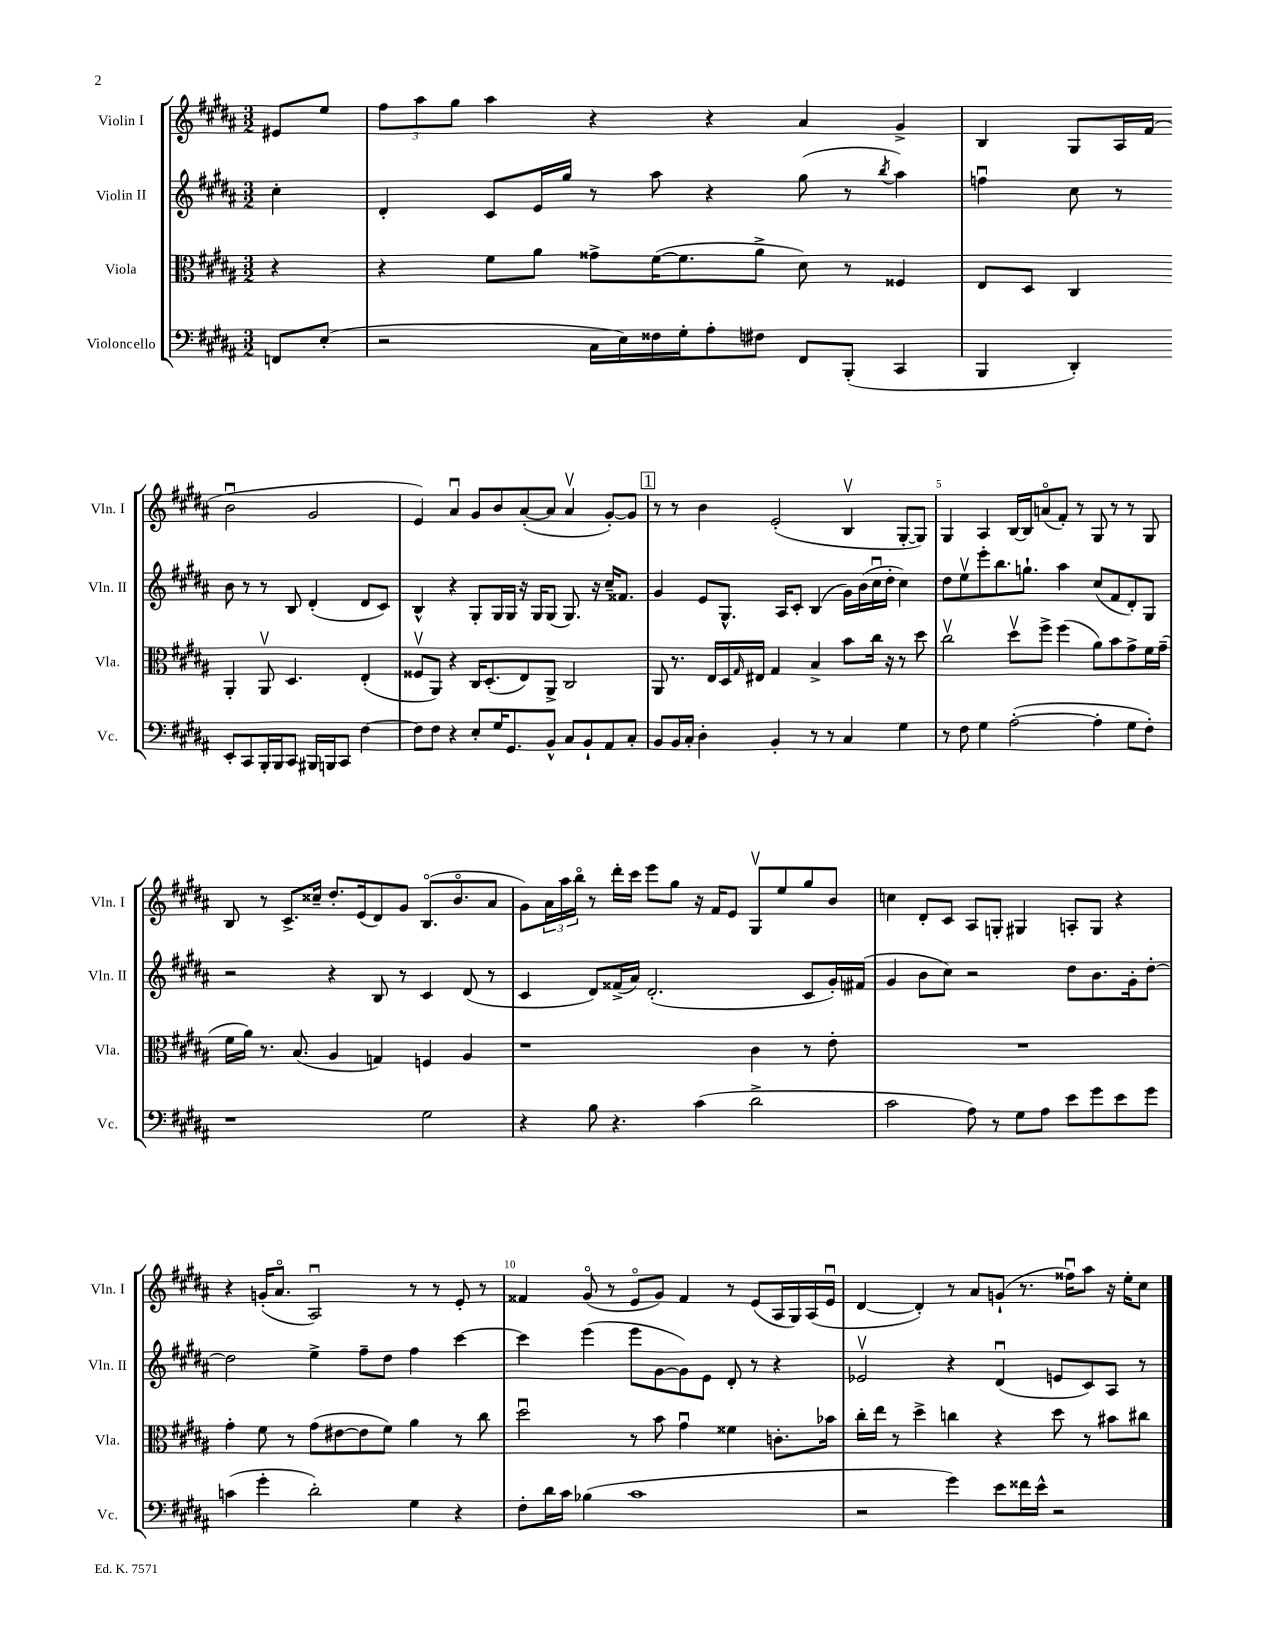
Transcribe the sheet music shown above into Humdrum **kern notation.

**kern	**kern	**kern	**kern
*part4	*part3	*part2	*part1
*staff4	*staff3	*staff2	*staff1
*I"Violoncello	*I"Viola	*I"Violin II	*I"Violin I
*I'Vc.	*I'Vla.	*I'Vln. II	*I'Vln. I
*clefF4	*clefC3	*clefG2	*clefG2
*k[f#c#g#d#a#]	*k[f#c#g#d#a#]	*k[f#c#g#d#a#]	*k[f#c#g#d#a#]
*M3/2	*M3/2	*M3/2	*M3/2
=	=	=	=
8FFn/L	4r	4cc#'\	8e#X/L
(8E'/J	.	.	8ee/J
=1	=1	=1	=1
2r	4r	4d#'/	12ff#\L
.	.	.	12aa#\
.	.	.	12gg#\J
.	8f#\L	8c#/L	4aa#\
.	8a#\J	16e/L	.
.	.	16gg#/JJ	.
16C#\LL	8g##X^\L	8r	4r
16E\)	.	.	.
16F##X\	([16f#\K	8aa#\	.
16G#'\J	8.f#\]	.	.
8A#'\	.	4r	4r
8F#X\J	8a#^\J	.	.
8FF#/L	8d#\)	(8gg#\	4a#/
(8BBB'/J	8r	8r	.
.	.	8qbb/	.
4CC#/	4F##X/	4aa#\)	4g#^/
=2	=2	=2	=2
4BBB/	8E/L	4ffnu\	4B/
.	8D#/J	.	.
4DD#'/)	4C#/	8cc#\	8G#/L
.	.	8r	16A#/L
.	.	.	(16f#/JJ
8EE'/L	4AA#'/	8b\	2bu\
8CC#/	.	8r	.
16BBB'/L	8AA#v/	8r	.
16BBB/J	.	.	.
8CC#/J	4.D#/	8B/	.
16BBB#X/LL	.	(4d#'/	2g#/
16BBBn/J	.	.	.
8CC#/J	.	.	.
[4F#\	(4E'/	8d#/L	.
.	.	8c#/J)	.
!!LO:LB:g=z
=3	=3	=3	=3
8F#\L]	8F##Xv/L	4B^^/	4e/)
8F#\J	8AA#/J)	.	.
4r	4r	4r	4a#u/
8E'/L	16C#/KL	8G#'/L	8g#/L
.	(8.D#'/	.	.
16G#/K	.	16G#/L	8b/
8.GG#/	.	16G#/JJ	.
.	8E/)	16r	([8a#'/
.	.	16G#/KL	.
8BB^^/J	8AA#^/J	(8G#/J	8a#/J]
8C#/L	2C#/	8.G#/)	4a#v/
8BB`/	.	.	.
.	.	16r	.
8AA#/	.	16cc#~/KL	[8g#'/L)
.	.	8.f##X/J	.
8C#'/J	.	.	8g#/J]
!!LO:REH:place=s1:t=1
=4	=4	=4	=4
8BB/L	8AA#/	4g#/	8r
16BB/L	8.r	.	8r
16C#'/JJ	.	.	.
4D#'\	.	8e/L	4b\
.	16E/LL	.	.
.	16D#/	8.G#^^/J	.
.	16qqG#/	.	.
.	16E#X/JJ	.	.
4BB'/	4G#/	.	(2e'/
.	.	16A#/KL	.
.	.	8c#'/J	.
8r	4B^/	(4B/	.
8r	.	.	.
4C#/	8b\L	16g#\LL)	4Bv/
.	.	(16b\	.
.	16cc#\Jk	16cc#u\	.
.	16r	16dd#'\JJ	.
4G#\	8r	4cc#\)	[8G#'/L
.	8dd#\	.	8G#/J])
=5	=5	=5	=5
8r	2cc#v\	8dd#\L	4G#/
8F#\	.	8eev\	.
4G#\	.	8eee'\	4A#/
.	.	8.bb\	.
([2A#'\	8dd#v\L	.	[16B/LL
.	.	8.ggn`\J	16B/J]
.	8ff#^\J	.	(8an/
.	(4ff#\	4aa#\	8f#'/J)
.	.	.	8r
4A#'\]	8a#\L)	(8cc#/L	8G#/
.	8b\	8f#/	8r
8G#\L	8g#^\	8d#'/)	8r
8F#'\J)	16f#\L	8G#/J	8G#/
.	(16g#~\JJ	.	.
!!LO:LB:g=z
=6	=6	=6	=6
1r	16f#\LL	2r	8B/
.	16a#\JJ)	.	.
.	8.r	.	8r
.	.	.	8.c#^/L
.	(8.B/	.	.
.	.	.	16cc##X~/Jk
.	4A#/	4r	8.dd#'/L
.	.	.	(16e/k
.	4Gn/)	8B/	8d#/)
.	.	8r	8g#/J
2G#\	4Fn/	4c#/	(8.B/L
.	.	.	8.b/
.	4A#/	(8d#/	.
.	.	8r	8a#/J
=7	=7	=7	=7
4r	1r	4c#/	8g#\L)
.	.	.	24a#\L
.	.	.	24aa#\
.	.	.	24bb\JJ
8B\	.	8d#/L)	8r
4.r	.	(16f##X^/L	16ddd#'\LL
.	.	16a#/JJ)	16ccc#\JJ
.	.	(2.d#'/	8eee\L
.	.	.	8gg#\J
(4c#\	.	.	16r
.	.	.	16f#/KL
.	.	.	8e/J
2d#^\	4c#\	.	8G#v/L
.	.	.	8ee/
.	8r	8c#/L	8gg#/
.	8e'\	16g#'/L)	8b/J
.	.	(16f#X/JJ	.
=8	=8	=8	=8
2c#\	1.r	4g#/	4ccn\
.	.	8b\L	8d#'/L
.	.	8cc#\J)	8c#/J
8A#\)	.	2r	8A#/L
8r	.	.	8Gn'/J
8G#\L	.	.	4G#X/
8A#\J	.	.	.
8e\L	.	8dd#\L	8An'/L
8g#\	.	8.b\	8G#/J
8e\	.	.	4r
.	.	16g#'\k	.
8g#\J	.	[8dd#'\J	.
!!LO:LB:g=z
=9	=9	=9	=9
(4cn\	4g#'\	2dd#\]	4r
4g#'\	8f#\	.	(16gn'/KL
.	.	.	8.a#/J
.	8r	.	.
2d#'\)	(8g#\L	4ee^\	2A#u/)
.	[8e#X\	.	.
.	8e#\]	8ff#~\L	.
.	8f#\J)	8dd#\J	.
4G#\	4a#\	4ff#\	8r
.	.	.	8r
4r	8r	[4ccc#\	8e'/
.	8cc#\	.	8r
=10	=10	=10	=10
8F#'\L	2dd#u\	4ccc#\]	4f##X/
16d#\L	.	.	.
16c#\JJ	.	.	.
(4B-X\	.	(4eee\	(8g#/
.	.	.	8r
1c#	8r	8eee\L	8e/L
.	8b\	[8g#\	8g#/J)
.	4g#u\	8g#\])	4f##/
.	.	8e\J	.
.	4f##X\	8d#'/	8r
.	.	8r	(8e/L
.	8.cn'\L	4r	16A#/L
.	.	.	16G#/)
.	.	.	(16A#/
.	16b-X\Jk	.	16eu/JJ
=11	=11	=11	=11
2r	16cc#'\LL	2e-Xv/	[4d#/
.	16ee\JJ	.	.
.	8r	.	.
.	4dd#^\	.	4d#'/])
4g#\)	4ccn\	4r	8r
.	.	.	8a#/L
8e\L	4r	(4d#u/	(8gn`/J
16f##X\L	.	.	8.r
16e^^\JJ	.	.	.
2r	8dd#\	8en/L	.
.	.	.	16ff##Xu\KL)
.	8r	8c#/)	8aa#\J
.	8b#X\L	8A#/J	16r
.	.	.	16ee'\KL
.	8cc#X\J	8r	8cc#\J
==	==	==	==
*-	*-	*-	*-
